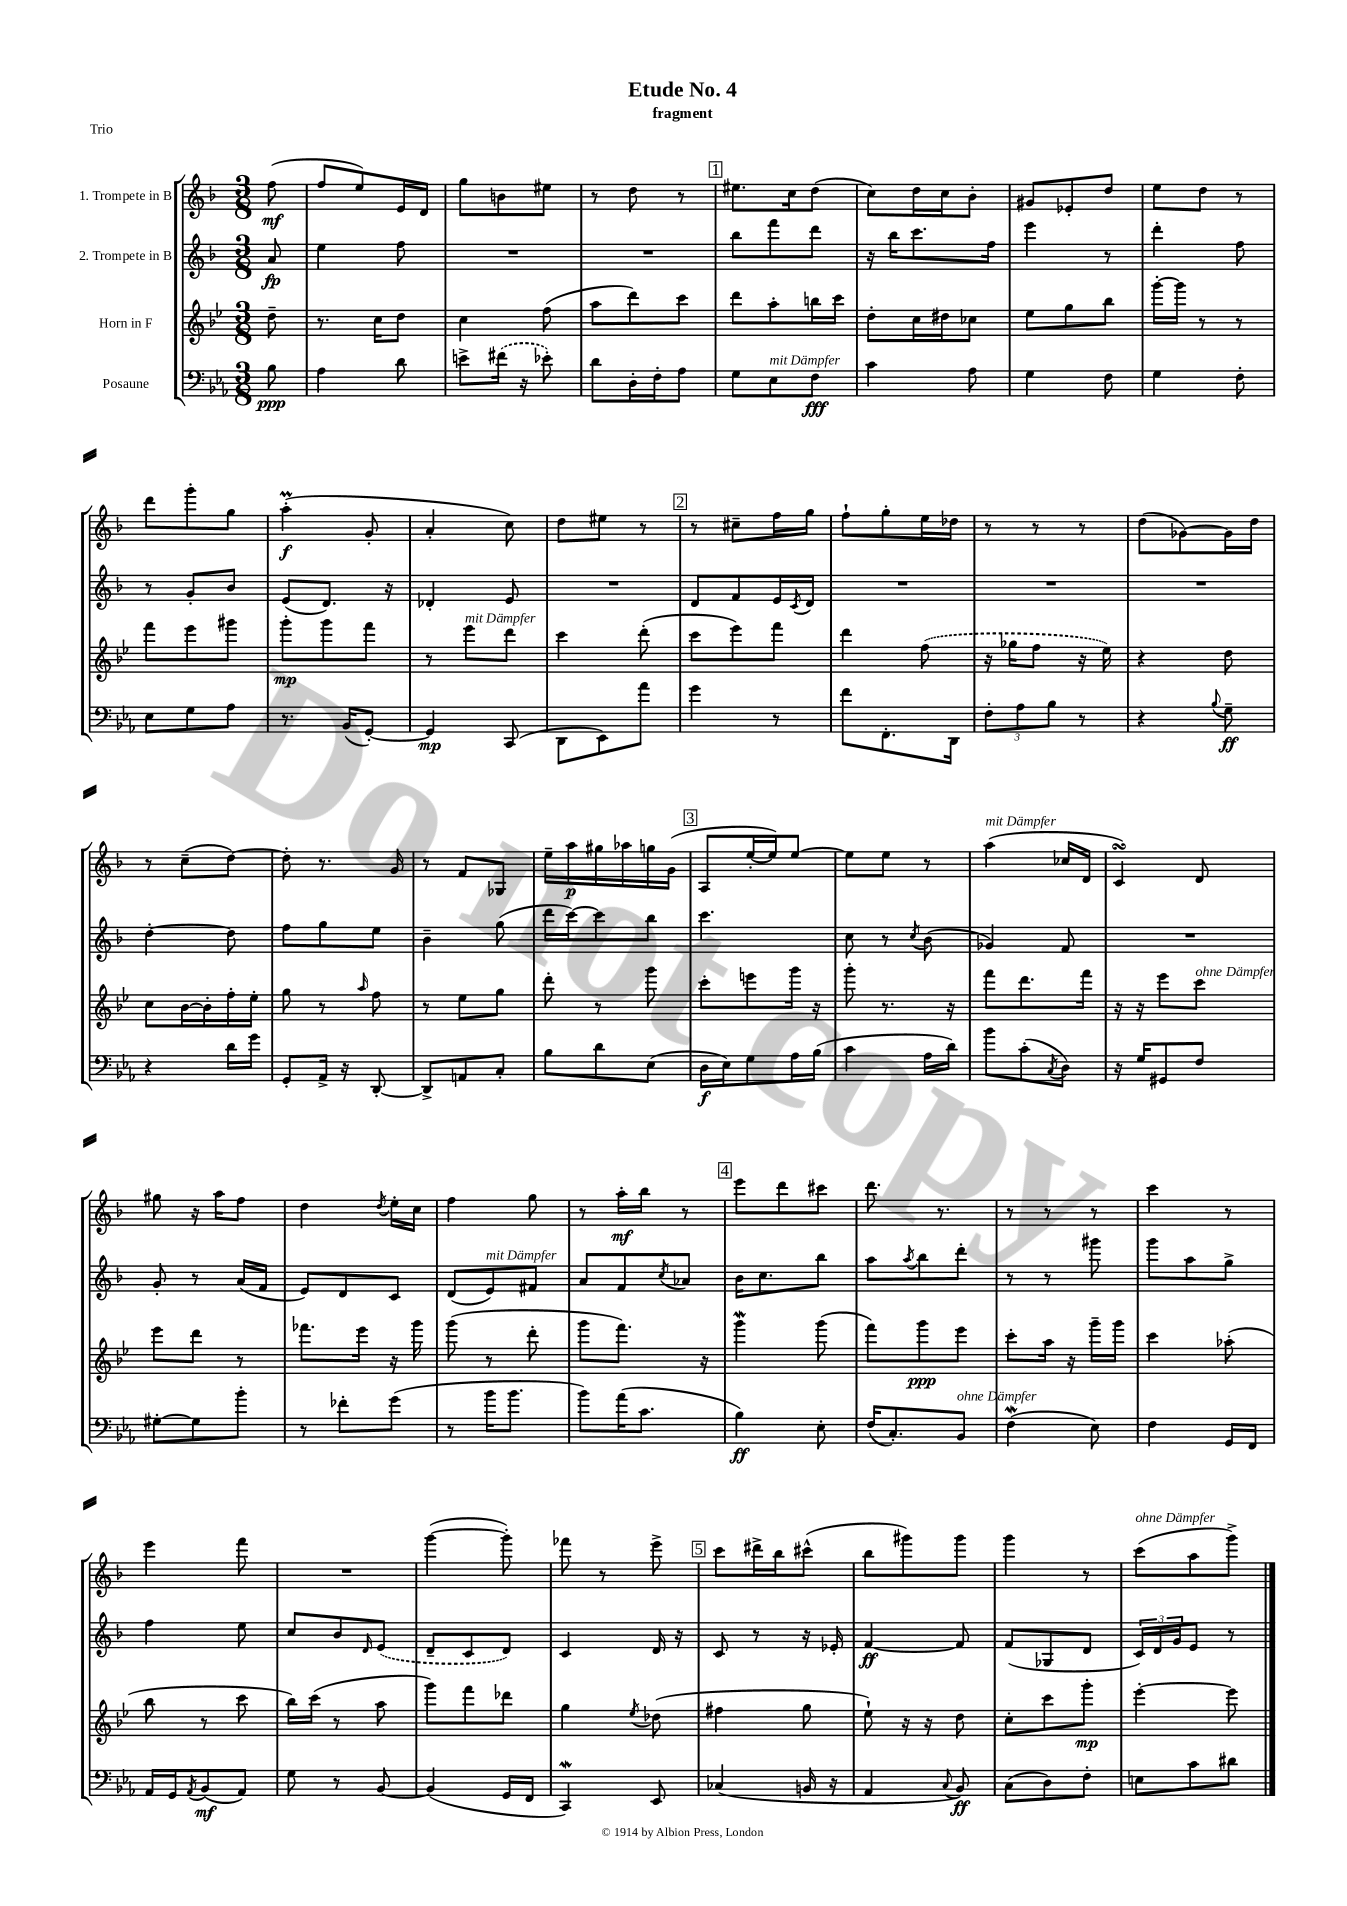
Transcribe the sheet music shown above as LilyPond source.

\header { title = "Etude No. 4" subtitle = "fragment" piece = "Trio" }
<<
\new StaffGroup <<
\new Staff = "s0" \with { instrumentName = "1. Trompete in B" } {
    \clef treble \key f \major \numericTimeSignature \time 3/8 \partial 8
    f''8\mf( |
    f''8 e''8) e'16 d'16 |
    g''8 b'8 eis''8 |
    r8 d''8 r8 |
    \mark \markup { \box "1" } eis''8. c''16 d''8( |
    c''8) d''16 c''16 bes'8-. |
    gis'8 ees'8-. d''8 |
    e''8 d''8 r8 |
    d'''8 g'''8-. g''8 |
    a''4-.\prall\f( g'8-. |
    a'4-. c''8) |
    d''8 eis''8 r8 |
    \mark \markup { \box "2" } r8 cis''8-- f''16 g''16 |
    f''8-! g''8-. e''16 des''16 |
    r8 r8 r8 |
    d''8( ges'8~) ges'16 d''16 |
    r8 c''8--( d''8~) |
    d''8-. r8. g'16 |
    r8 f'8 ges8 |
    e''16-- a''16\p gis''16 aes''16 g''16 g'16( |
    \mark \markup { \box "3" } a8 e''16~-. e''16) e''8~ |
    e''8 e''8 r8 |
    a''4^\markup { \italic "mit Dämpfer" }( ces''16 d'16 |
    c'4\turn) d'8 |
    gis''8 r16 a''16 f''8 |
    d''4 \acciaccatura { d''8 } e''16-. c''16 |
    f''4 g''8 |
    r8 a''16-.\mf bes''16 r8 |
    \mark \markup { \box "4" } e'''8 d'''8 cis'''8 |
    d'''8. r8. |
    r8 r8 r8 |
    c'''4 r8 |
    e'''4 f'''8 |
    R4. |
    g'''4~( g'''8-.) |
    fes'''8 r8 e'''8-> |
    \mark \markup { \box "5" } c'''8 dis'''16-> bes''16 cis'''8-^( |
    bes''8 gis'''8) gis'''8 |
    g'''4 r8 |
    c'''8^\markup { \italic "ohne Dämpfer" }( a''8 g'''8->) \bar "|." |
}
\new Staff = "s1" \with { instrumentName = "2. Trompete in B" } {
    \clef treble \key f \major \numericTimeSignature \time 3/8 \partial 8
    a'8\fp |
    e''4 f''8 |
    R4. |
    R4. |
    \mark \markup { \box "1" } bes''8 f'''8 d'''8 |
    r16 bes''16 c'''8. f''16 |
    e'''4 r8 |
    d'''4-. f''8 |
    r8 g'8-. bes'8 |
    e'8( d'8.) r16 |
    des'4-. e'8 |
    R4. |
    \mark \markup { \box "2" } d'8 f'8 e'16 \acciaccatura { c'8 } d'16 |
    R4. |
    R4. |
    R4. |
    d''4~-. d''8 |
    f''8 g''8 e''8 |
    bes'4-- g''8( |
    d'''16 c'''16~) c'''8 bes''8 |
    \mark \markup { \box "3" } c'''4. |
    c''8 r8 \acciaccatura { c''8 } bes'8( |
    ges'4) f'8 |
    R4. |
    g'8-. r8 a'16( f'16 |
    e'8) d'8 c'8 |
    d'8( e'8^\markup { \italic "mit Dämpfer" }) fis'8 |
    a'8 f'8 \acciaccatura { c''8 } aes'8 |
    \mark \markup { \box "4" } bes'16 c''8. bes''8 |
    a''8 \acciaccatura { a''8 } bes''8 d'''8-. |
    r8 r8 gis'''8 |
    g'''8 a''8 g''8-> |
    f''4 e''8 |
    c''8 bes'8 \grace { d'16 } \once \slurDashed e'8( |
    d'8-- c'8 d'8) |
    c'4 d'16 r16 |
    \mark \markup { \box "5" } c'8 r8 r16 ees'16-. |
    f'4~\ff f'8 |
    f'8( ges8 d'8 |
    \tuplet 3/2 { c'16) d'16 g'16 } e'8 r8 \bar "|." |
}
\new Staff = "s2" \with { instrumentName = "Horn in F" } {
    \clef treble \key bes \major \numericTimeSignature \time 3/8 \partial 8
    d''8-- |
    r8. c''16 d''8 |
    c''4 f''8( |
    a''8 d'''8) c'''8 |
    \mark \markup { \box "1" } d'''8 a''8-. b''16 c'''16 |
    d''8-. c''16 dis''16 ces''8 |
    ees''8 g''8 bes''8 |
    g'''16~-. g'''16 r8 r8 |
    f'''8 ees'''8 gis'''8 |
    g'''8-.\mp g'''8 f'''8 |
    r8 ees'''8^\markup { \italic "mit Dämpfer" } d'''8 |
    c'''4 d'''8-.( |
    \mark \markup { \box "2" } c'''8 ees'''8) f'''8 |
    d'''4 \once \slurDashed f''8( |
    r16 ges''16 f''8 r16 ees''16) |
    r4 d''8 |
    c''8 bes'16~ bes'16-. f''16-. ees''16-. |
    g''8 r8 \grace { a''16 } f''8 |
    r8 ees''8 g''8 |
    d'''8-. r8 g'''8 |
    \mark \markup { \box "3" } c'''8-. e'''8 g'''16 r16 |
    g'''8-. r8. r16 |
    f'''8 d'''8. f'''16 |
    r16 r16 ees'''8 c'''8^\markup { \italic "ohne Dämpfer" } |
    ees'''8 d'''8 r8 |
    fes'''8. ees'''16 r16 g'''16 |
    g'''8( r8 d'''8-. |
    g'''8 f'''8.) r16 |
    \mark \markup { \box "4" } g'''4\mordent g'''8( |
    f'''8) g'''8\ppp ees'''8 |
    c'''8-. a''16 r16 g'''16-- g'''16 |
    c'''4 aes''8-.( |
    bes''8 r8 c'''8 |
    bes''16) c'''16( r8 a''8 |
    g'''8) f'''8 des'''8 |
    g''4 \acciaccatura { ees''8 } des''8( |
    \mark \markup { \box "5" } fis''4 g''8 |
    ees''8-!) r16 r16 d''8 |
    c''8-. c'''8 g'''8-.\mp |
    ees'''4~-. ees'''8 \bar "|." |
}
\new Staff = "s3" \with { instrumentName = "Posaune" } {
    \clef bass \key ees \major \numericTimeSignature \time 3/8 \partial 8
    bes8\ppp |
    aes4 d'8 |
    e'8-> \once \slurDashed fis'16( r16 ees'8-.) |
    d'8 d16-. f16-. aes8 |
    \mark \markup { \box "1" } g8 ees8^\markup { \italic "mit Dämpfer" } f8\fff |
    c'4 aes8 |
    g4 f8 |
    g4 f8-. |
    ees8 g8 aes8 |
    r8. bes,16( g,8~-.) |
    g,4\mp c,8( |
    d,8 ees,8) aes'8 |
    \mark \markup { \box "2" } g'4 r8 |
    f'8 f,8.-. d,16 |
    \tuplet 3/2 { f8-. aes8 bes8 } r8 |
    r4 \appoggiatura { bes8 } g8--\ff |
    r4 d'16 g'16 |
    g,8-. aes,16-> r16 d,8~-. |
    d,8-> a,8 c8-. |
    bes8 d'8 ees8( |
    \mark \markup { \box "3" } d16\f ees16) g8 aes16 bes16( |
    c'4 aes16 d'16) |
    bes'8 c'8-.( \acciaccatura { c8 } d8) |
    r16 g16 gis,8 f8 |
    gis8~-. gis8 bes'8-. |
    r8 fes'8-. g'8( |
    r8 bes'16 bes'8. |
    bes'8) aes'16( c'8. |
    \mark \markup { \box "4" } bes4\ff) ees8-. |
    f16( c8.-.) bes,8^\markup { \italic "ohne Dämpfer" } |
    f4\mordent( ees8) |
    f4 g,16 f,16 |
    aes,16 g,16 \acciaccatura { aes,8 } bes,8\mf( aes,8) |
    g8 r8 bes,8~ |
    bes,4( g,16 f,16 |
    c,4\mordent) ees,8 |
    \mark \markup { \box "5" } ces4( b,16 r16 |
    aes,4 \appoggiatura { c8 } bes,8\ff) |
    c8( d8) f8-. |
    e8 c'8 dis'8 \bar "|." |
}
>>
>>
\layout { \context { \Score \remove "Bar_number_engraver" } }
